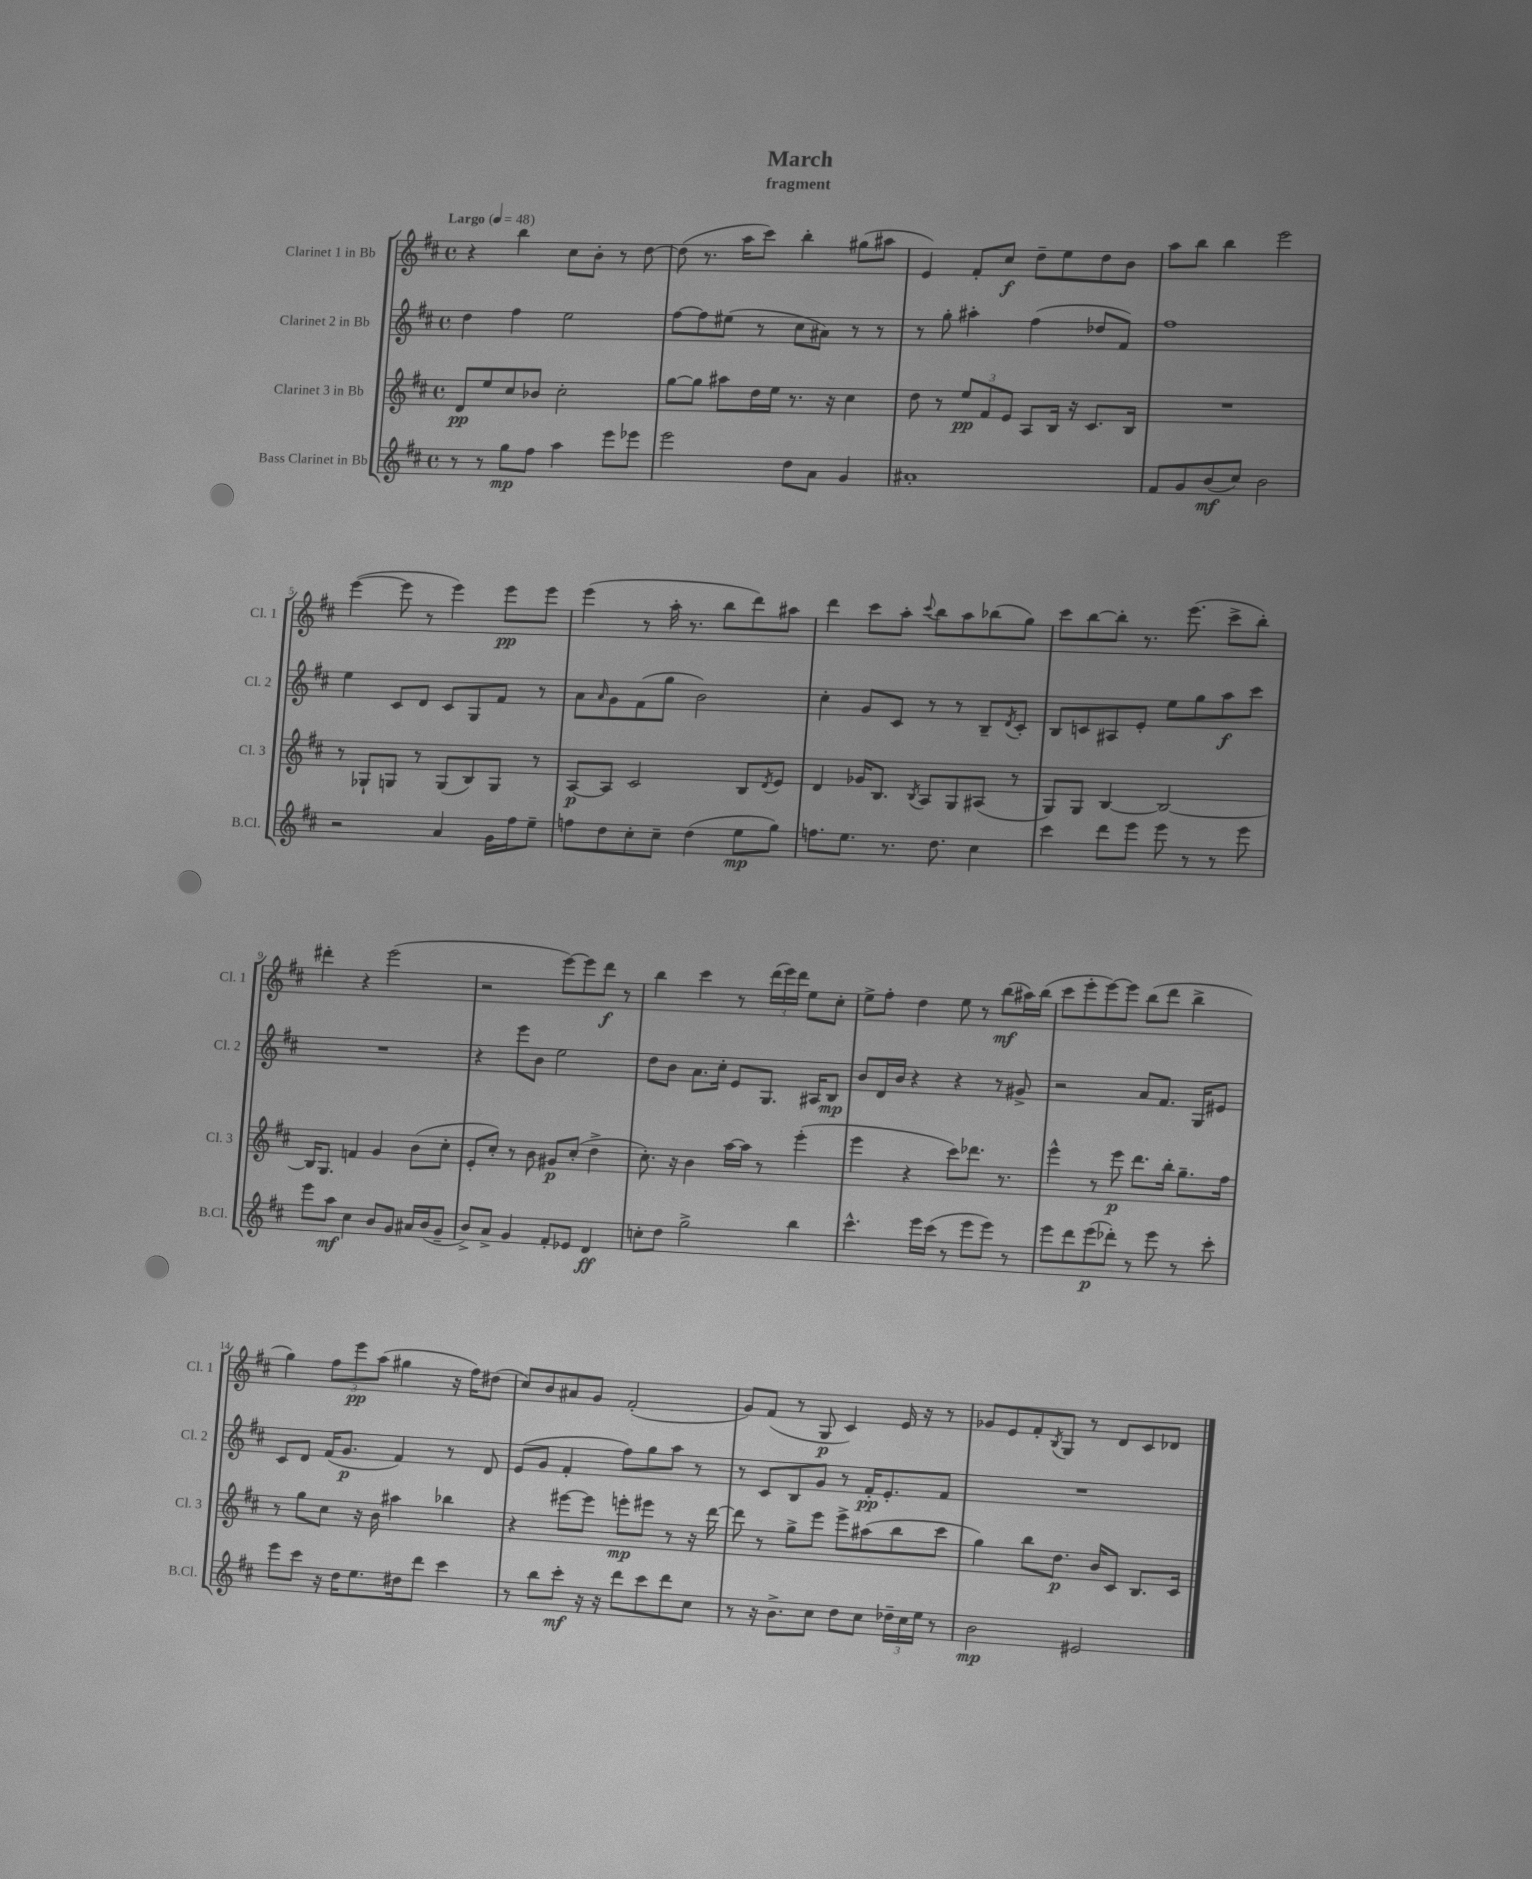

**kern	**dynam	**kern	**dynam	**kern	**dynam	**kern	**dynam
*part4	*part4	*part3	*part3	*part2	*part2	*part1	*part1
*staff4	*staff4	*staff3	*staff3	*staff2	*staff2	*staff1	*staff1
*I"Bass Clarinet in Bb	*	*I"Clarinet 3 in Bb	*	*I"Clarinet 2 in Bb	*	*I"Clarinet 1 in Bb	*
*I'B.Cl.	*	*I'Cl. 3	*	*I'Cl. 2	*	*I'Cl. 1	*
*clefG2	*	*clefG2	*	*clefG2	*	*clefG2	*
*k[f#c#]	*	*k[f#c#]	*	*k[f#c#]	*	*k[f#c#]	*
*M4/4	*	*M4/4	*	*M4/4	*	*M4/4	*
*met(c)	*	*met(c)	*	*met(c)	*	*met(c)	*
*MM48	*	*MM48	*	*MM48	*	*MM48	*
=1	=1	=1	=1	=1	=1	=1	=1
!	!	!	!	!	!	!LO:TX:a:B:t=Largo	!
8r	.	8d/L	pp	4dd\	.	4r	.
8r	.	8ee/	.	.	.	.	.
8gg\L	mp	8cc#/	.	4ff#\	.	4bb\	.
8ff#\J	.	8b-X/J	.	.	.	.	.
4aa\	.	2cc#'\	.	2ee\	.	8cc#\L	.
.	.	.	.	.	.	8b'\J	.
8eee\L	.	.	.	.	.	8r	.
8eee-X\J	.	.	.	.	.	[8dd\	.
=2	=2	=2	=2	=2	=2	=2	=2
2eee\	.	[8gg\L	.	[8ff#\L	.	(8dd\]	.
.	.	8gg\J]	.	8ff#\]	.	8.r	.
.	.	8aa#X\L	.	(8ee#X\J	.	.	.
.	.	.	.	.	.	16aa\KL	.
.	.	16dd\L	.	8r	.	8ccc#\J)	.
.	.	16ee\JJ	.	.	.	.	.
8dd\L	.	8.r	.	8cc#\L	.	4bb'\	.
8a\J	.	.	.	8a#X\J)	.	.	.
.	.	16r	.	.	.	.	.
4g/	.	4cc#\	.	8r	.	(8gg#X\L	.
.	.	.	.	8r	.	8aa#X\J	.
=3	=3	=3	=3	=3	=3	=3	=3
1a#X'	.	8dd\	.	8r	.	4e/)	.
.	.	8r	.	8gg'\	.	.	.
.	.	12ee/L	pp	4aa#X'\	.	8f#'/L	.
.	.	12f#/	.	.	.	.	.
.	.	.	.	.	.	8cc#/J	f
.	.	12e/J	.	.	.	.	.
.	.	8A/L	.	(4ff#\	.	8dd~\L	.
.	.	16B/Jk	.	.	.	8ee\	.
.	.	16r	.	.	.	.	.
.	.	8.c#/L	.	8dd-X/L	.	8dd\	.
.	.	.	.	8f#/J)	.	8b\J	.
.	.	16B/Jk	.	.	.	.	.
=4	=4	=4	=4	=4	=4	=4	=4
8f#/L	.	1r	.	1ff#	.	8aa\L	.
8g/	.	.	.	.	.	8bb\J	.
(8b/	mf	.	.	.	.	4bb\	.
8cc#/J)	.	.	.	.	.	.	.
2b\	.	.	.	.	.	2eee\	.
!!LO:LB:g=z
=5	=5	=5	=5	=5	=5	=5	=5
2r	.	8r	.	4ee\	.	([4eee\	.
.	.	8G-X`/L	.	.	.	.	.
.	.	8Gn/J	.	8c#/L	.	8eee\]	.
.	.	8r	.	8d/J	.	8r	.
4a/	.	(8G/L	.	8c#/L	.	4eee\)	.
.	.	8B/)	.	8G/	.	.	.
16g\LL	.	8G/J	.	8f#/J	.	8eee\L	pp
16ff#\J	.	.	.	.	.	.	.
8ee~\J	.	8r	.	8r	.	8eee\J	.
=6	=6	=6	=6	=6	=6	=6	=6
8ffn\L	.	[8A/L	p	8a\L	.	(4eee\	.
.	.	.	.	16qqa/	.	.	.
8dd\	.	8A/J]	.	8g\	.	.	.
8cc#'\	.	2c#/	.	(8f#\	.	8r	.
8cc#~\J	.	.	.	8gg\J	.	16aa'\	.
.	.	.	.	.	.	8.r	.
(4dd\	.	.	.	2b\)	.	.	.
.	.	.	.	.	.	8bb\L	.
8ee\L	mp	8B/L	.	.	.	8ddd\)	.
.	.	8qd/	.	.	.	.	.
8gg\J)	.	8e/J	.	.	.	8aa#X\J	.
=7	=7	=7	=7	=7	=7	=7	=7
8.ffn\L	.	4d/	.	4cc#'\	.	4ddd\	.
8.ee\J	.	.	.	.	.	.	.
.	.	16g-X/KL	.	8g/L	.	8ccc#\L	.
.	.	8.B/J	.	.	.	.	.
8.r	.	.	.	8c#/J	.	8aa'\J	.
.	.	8qB/	.	.	.	8qqccc#/	.
.	.	8A/L	.	8r	.	8bb\L	.
8.dd\	.	.	.	.	.	.	.
.	.	8G/	.	8r	.	8aa\	.
4cc#\	.	(8A#X/J	.	8B~/L	.	(8bb-X\	.
.	.	.	.	8qd/	.	.	.
.	.	8r	.	8c#'/J	.	8gg\J)	.
=8	=8	=8	=8	=8	=8	=8	=8
4ccc#\	.	8G/L)	.	8B/L	.	8ccc#\L	.
.	.	8G/J	.	8cn/	.	[8bb\	.
8ddd\L	.	[4B/	.	8A#X/	.	8bb'\J]	.
8eee\J	.	.	.	8e'/J	.	8.r	.
8eee\	.	2B/_	.	8ee\L	.	.	.
.	.	.	.	.	.	(8.eee\	.
8r	.	.	.	8gg\	.	.	.
8r	.	.	.	8aa\	f	8ccc#^\L	.
8eee\	.	.	.	8ccc#\J	.	8bb'\J)	.
!!LO:LB:g=z
=9	=9	=9	=9	=9	=9	=9	=9
8eee\L	.	16B/KL]	.	1r	.	4ddd#X'\	.
.	.	8.G/J	.	.	.	.	.
8aa\J	mf	.	.	.	.	.	.
4cc#\	.	4fn/	.	.	.	4r	.
8b/L	.	4g/	.	.	.	(2eee\	.
8g/J	.	.	.	.	.	.	.
16a#X/LL	.	(8b\L	.	.	.	.	.
(16b/J	.	.	.	.	.	.	.
8g~/J	.	8cc#'\J	.	.	.	.	.
=10	=10	=10	=10	=10	=10	=10	=10
8b^/L)	.	8e'/L	.	4r	.	2r	.
8a^/J	.	8cc#'/J)	.	.	.	.	.
4g/	.	8r	.	8eee\L	.	.	.
.	.	8b\	.	8b\J	.	.	.
8f#'/L	.	8g#X/L	p	2ee\	.	[8eee\L)	.
8e-X/J	.	(8cc#'/J	.	.	.	8eee\]	.
4d/	ff	4dd^\	.	.	.	8ddd\J	f
.	.	.	.	.	.	8r	.
=11	=11	=11	=11	=11	=11	=11	=11
8ccn'\L	.	8.cc#'\)	.	8dd\L	.	4bb\	.
8dd\J	.	.	.	8b\J	.	.	.
.	.	16r	.	.	.	.	.
2gg^\	.	4b\	.	8.a\L	.	4ccc#\	.
.	.	.	.	16cc#'\Jk	.	.	.
.	.	[16aa\LL	.	8e/L	.	8r	.
.	.	16aa\JJ]	.	.	.	.	.
.	.	8r	.	8.G/J	.	(24ddd\LL	.
.	.	.	.	.	.	24eee\)	.
.	.	.	.	.	.	24ddd\JJ	.
4bb\	.	(4eee'\	.	.	.	8ee\L	.
.	.	.	.	16A#X/KL	.	.	.
.	.	.	.	8B/J	mp	8cc#'\J	.
=12	=12	=12	=12	=12	=12	=12	=12
4.ccc#^^\	.	4eee\	.	8b/L	.	8ee^\L	.
.	.	.	.	16d/L	.	8ff#'\J	.
.	.	.	.	16b/JJ	.	.	.
.	.	4r	.	4r	.	4dd\	.
16eee\LL	.	.	.	.	.	.	.
(16ccc#\JJ	.	.	.	.	.	.	.
8r	.	8ccc#\L)	.	4r	.	8ee\	.
8eee\L	.	8.ddd-X\J	.	.	.	8r	.
8eee\J)	.	.	.	8r	.	(8bb\L	mf
.	.	8.r	.	.	.	.	.
8r	.	.	.	8g#X^/	.	16aa#X\L)	.
.	.	.	.	.	.	(16bb\JJ	.
=13	=13	=13	=13	=13	=13	=13	=13
8eee\L	.	4eee^^\	.	2r	.	8ccc#\L	.
8ddd\	.	.	.	.	.	8eee'\	.
(8eee\	p	8r	.	.	.	[8eee\)	.
8ddd-X'\J)	.	8eee\	p	.	.	8eee\J]	.
8r	.	8.ddd\L	.	8a/L	.	(8bb\L	.
8eee\	.	.	.	8.f#/J	.	8ddd\J	.
.	.	16bb'\Jk	.	.	.	.	.
8r	.	8.gg~\L	.	.	.	4bb^\	.
.	.	.	.	16G/KL	.	.	.
8ccc#'\	.	.	.	8e#X/J	.	.	.
.	.	16ff#\Jk	.	.	.	.	.
!!LO:LB:g=z
=14	=14	=14	=14	=14	=14	=14	=14
8eee\L	.	8r	.	8c#/L	.	4gg\)	.
8ccc#\J	.	8gg\L	.	8d/J	.	.	.
16r	.	8cc#\J	.	(16f#/KL	.	12ff#\L	.
16dd\KL	.	.	.	8.g/J	p	.	.
.	.	.	.	.	.	12eee\	pp
8.ee\	.	16r	.	.	.	.	.
.	.	.	.	.	.	(12aa\J	.
.	.	16b\	.	.	.	.	.
.	.	4aa#X\	.	4f#/)	.	4gg#X\	.
16dd#X\k	.	.	.	.	.	.	.
8ddd\J	.	.	.	.	.	.	.
4ccc#\	.	4bb-X\	.	8r	.	16r	.
.	.	.	.	.	.	16ff#\KL)	.
.	.	.	.	8d/	.	(8dd#X\J	.
=15	=15	=15	=15	=15	=15	=15	=15
8r	.	4r	.	(8e/L	.	8cc#/L)	.
8bb\L	.	.	.	8g/J	.	8b/	.
8ccc#'\J	mf	[8eee#X\L	.	4f#'/	.	8a#X/	.
16r	.	8eee#\J]	.	.	.	8g/J	.
16r	.	.	.	.	.	.	.
8ddd\L	.	8eeen'\L	mp	8ff#\L)	.	(2f#'/	.
8ccc#\	.	8eee#X\J	.	8gg\	.	.	.
8ddd\	.	8r	.	8aa\J	.	.	.
8cc#\J	.	16r	.	8r	.	.	.
.	.	[16ddd\	.	.	.	.	.
=16	=16	=16	=16	=16	=16	=16	=16
8r	.	8ddd\]	.	8r	.	8g/L)	.
16r	.	8r	.	8c#/L	.	(8f#/J	.
8.b^\L	.	.	.	.	.	.	.
.	.	8gg^\L	.	8B/	.	8r	.
8cc#\J	.	8eee\J	.	8g/J	.	8G/	p
8dd\L	.	8eee^\L	.	8r	.	4c#/)	.
8cc#\J	.	(8aa#X\	.	16f#'/KL	pp	.	.
.	.	.	.	8.e'/	.	.	.
24dd-X~\LL	.	8bb\	.	.	.	16e/	.
24cc#\	.	.	.	.	.	.	.
.	.	.	.	.	.	16r	.
24ee\JJ	.	.	.	.	.	.	.
8r	.	8ccc#\J	.	8f#/J	.	8r	.
=17	=17	=17	=17	=17	=17	=17	=17
2b\	mp	4gg\)	.	1r	.	8g-X/L	.
.	.	.	.	.	.	8e/	.
.	.	8bb\L	.	.	.	8f#'/	.
.	.	.	.	.	.	8qB/	.
.	.	8.dd\J	p	.	.	8G/J	.
2e#X/	.	.	.	.	.	8r	.
.	.	16b/KL	.	.	.	.	.
.	.	8c#/J	.	.	.	8d/L	.
.	.	8.B/L	.	.	.	8c#/	.
.	.	.	.	.	.	8d-X/J	.
.	.	16c#/Jk	.	.	.	.	.
==	==	==	==	==	==	==	==
*-	*-	*-	*-	*-	*-	*-	*-
